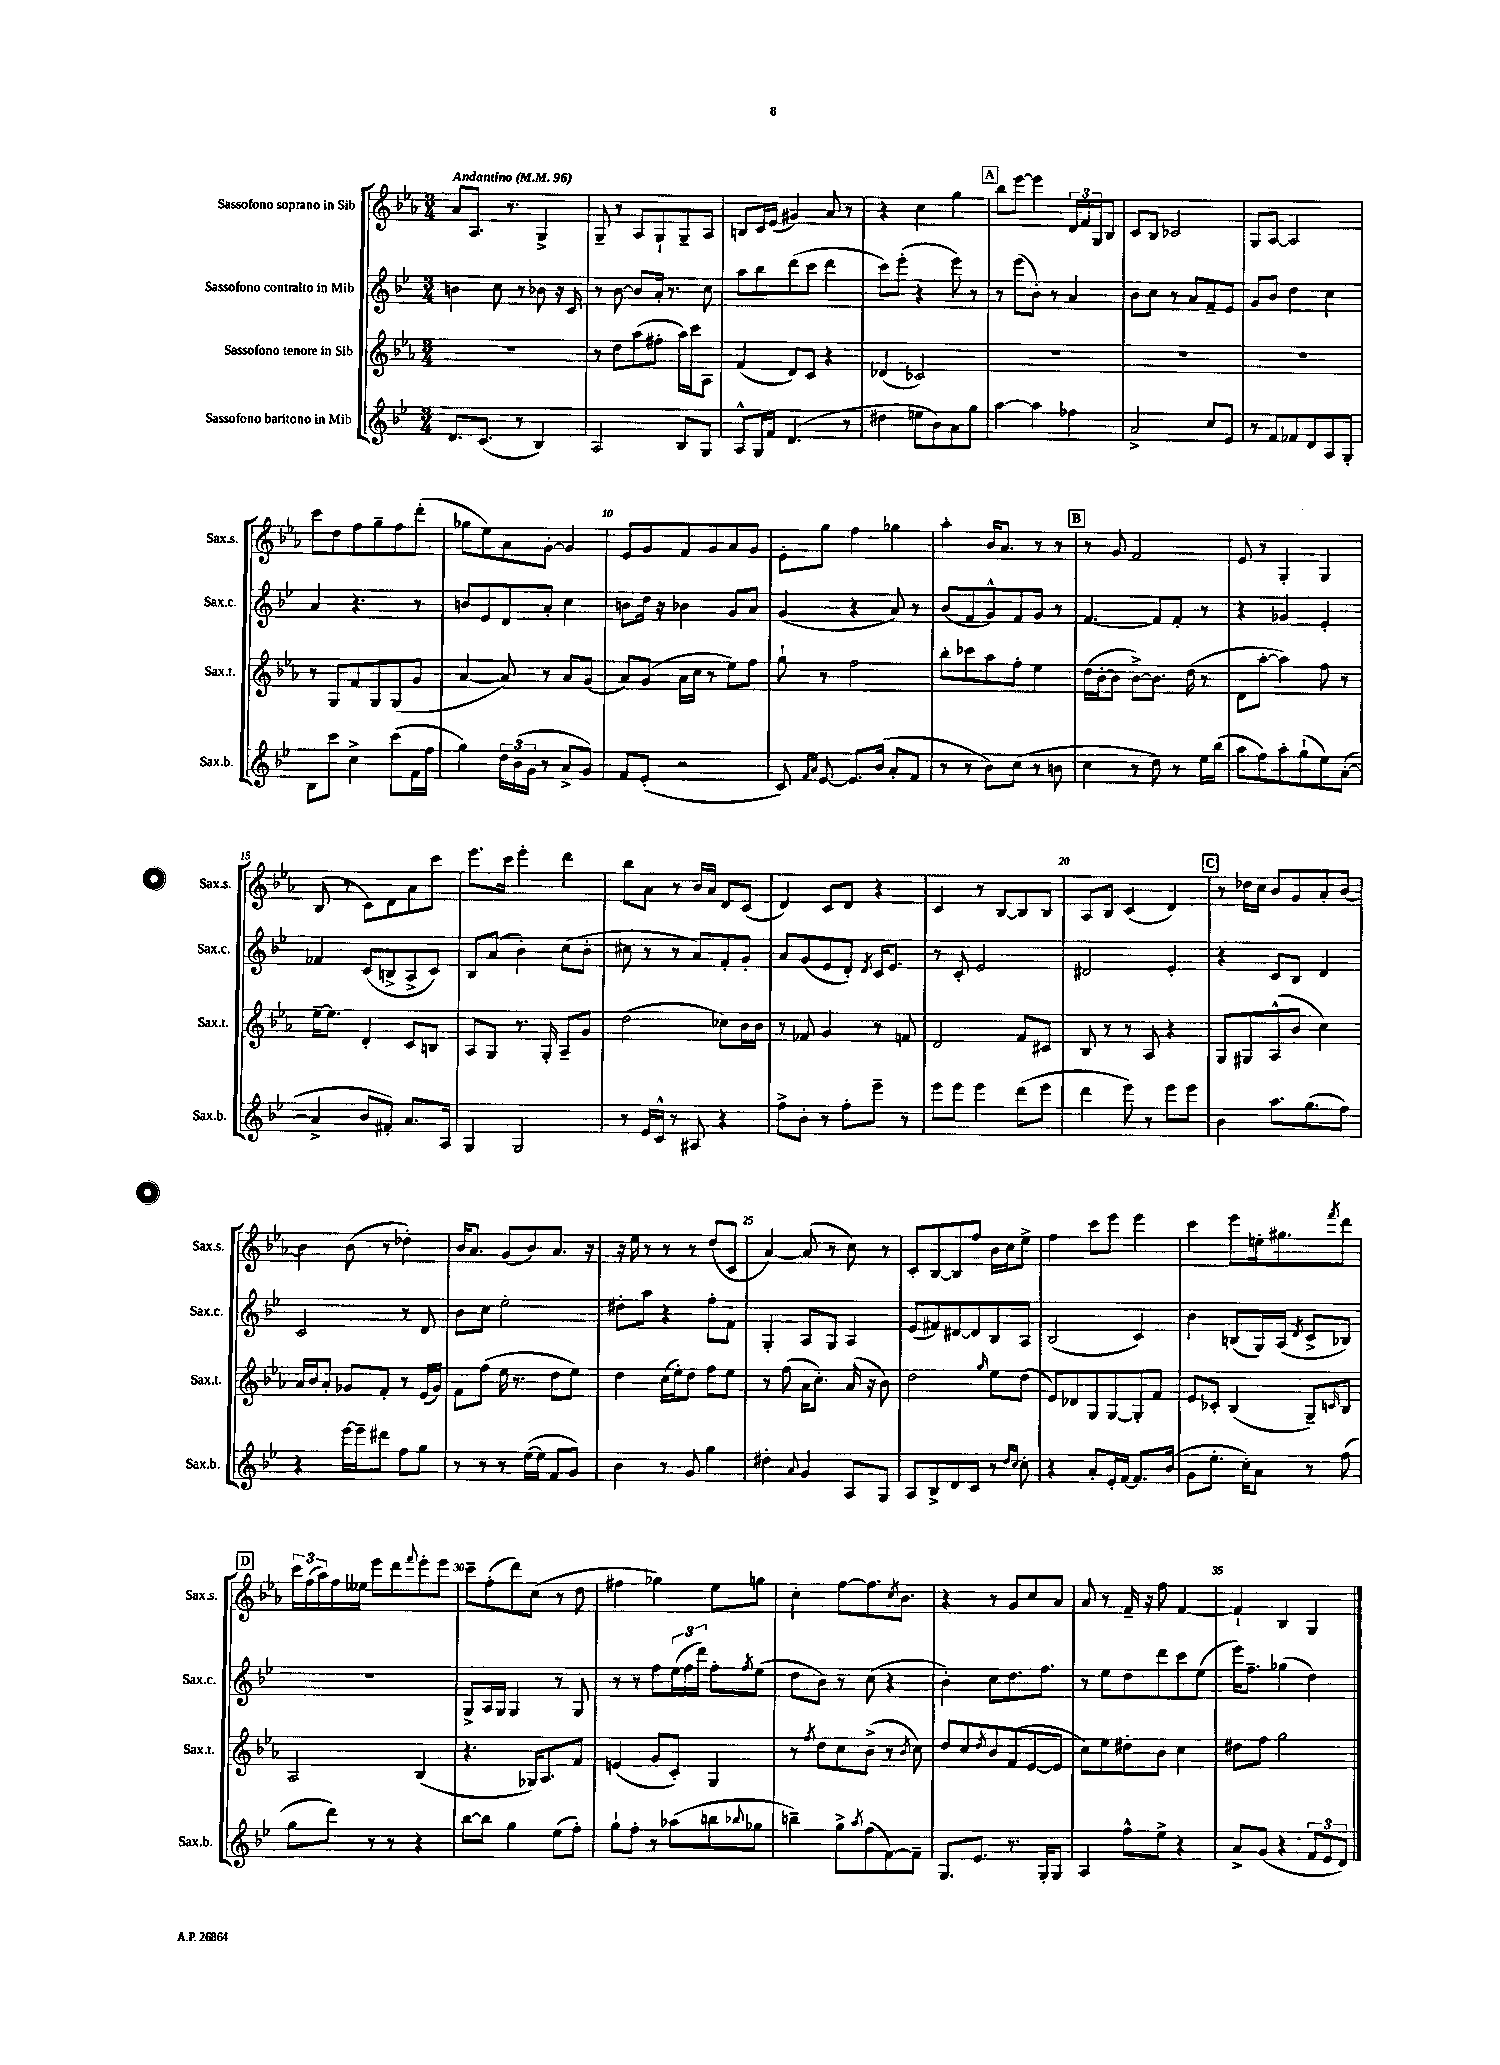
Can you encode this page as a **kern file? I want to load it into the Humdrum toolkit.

**kern	**kern	**kern	**kern
*staff4	*staff3	*staff2	*staff1
*clefG2	*clefG2	*clefG2	*clefG2
*k[b-e-]	*k[b-e-a-]	*k[b-e-]	*k[b-e-a-]
*M3/4	*M3/4	*M3/4	*M3/4
*MM96	*MM96	*MM96	*MM96
8.d	2.r	4b	8a-
.	.	.	8.A-
(8.c	.	.	.
.	.	8cc	.
.	.	.	8.r
8r	.	8r	.
4B-)	.	8b-	4G^
.	.	16r	.
.	.	16c	.
=	=	=	=
2A	8r	8r	8G~
.	8dd	[8b-	8r
.	(8aa-	8b-]	8A-
.	8ff#'	16a'	8G`
.	.	8.r	.
8B-	16aa-)	.	8G~
.	16ccc	.	.
8G	8A-	8cc	8A-
=	=	=	=
8A^^	(4f	8aa	8B
16G	.	8bb-	16c
16f	.	.	(16e-
(4.d	8d)	(8ddd	4g#)
.	8c	8ccc	.
.	4r	4ddd	8a-
8r	.	.	8r
=	=	=	=
4dd#	(4d-	8ccc)	4r
.	.	(8eee-'	.
8ee	2c-)	4r	4cc
8b-)	.	.	.
8a	.	8eee-)	4gg
8gg	.	8r	.
=	=	=	=
[4aa	2.r	8r	8bb-
.	.	(8eee-	[8eee-
4aa]	.	8b-')	4eee-]
.	.	8r	.
4ff-	.	4a	24d
.	.	.	24f
.	.	.	24G
.	.	.	8B-
=	=	=	=
2a^	2.r	8b-	8c
.	.	8cc	8B-
.	.	8r	2c-
.	.	8a	.
8cc	.	8f~	.
8e-	.	8e-	.
=	=	=	=
8r	2.r	8g	8G
8f	.	8b-	[8A-
8f-	.	4dd	2A-]
8d	.	.	.
8A	.	4cc	.
8G'	.	.	.
=	=	=	=
8B-	8r	4a	8ccc
8ccc	8G	.	8dd
4cc^	8f	4.r	8ff
.	8G	.	8gg~
(8ccc	(8G	.	8ff
16f	8g	8r	(8ddd'
16ff	.	.	.
=	=	=	=
4gg)	[4a-	8b	8gg-
.	.	8e-	8ee-)
24dd	8a-])	8d	8a-
(24b-	.	.	.
24g	.	.	.
8r	8r	8a'	[8g'
8a^	8a-	4cc	4g]
8g)	(8g	.	.
=	=	=	=
8f	8a-)	8b	8e-
(8e-'	(8g	16dd	8g
.	.	16r	.
2r	16a-	4b-	8f
.	16cc	.	.
.	8r	.	8g
.	8ee-)	8g	8a-
.	8ff	8a	8g
=	=	=	=
8c)	8gg`	(4g	8e-'
16qqf	.	.	.
16qqa	.	.	.
[8e-	8r	.	8gg
8.e-]	2ff	4r	4ff
(16b-	.	.	.
8a'	.	8a)	4gg-
8f	.	8r	.
=	=	=	=
8r	8bb-'	(8b-	4aa-'
8r	8ccc-	8f	.
8b-)	8aa-	8g^^)	16b-
.	.	.	8.a-
(8cc	8ff'	8f	.
8r	4ee-	8g	8r
8b	.	8r	8r
=	=	=	=
4cc	(16dd	[4.f	8r
.	[16b-'	.	.
.	8b-]	.	8g
8r	[8b-^)	.	2f
8dd)	8.b-]	8f]	.
8r	.	8f'	.
.	(16dd	.	.
16ee-	8r	8r	.
(16bb-	.	.	.
=	=	=	=
8aa	8d	4r	8e-
8ff)	[8aa-'	.	8r
8aa'	4aa-])	4g-	4G'
(8gg`	.	.	.
8ee-)	8ff	4e-'	4G
([8a'	8r	.	.
=	=	=	=
4a^]	[16ee-~	4f-	(8B-
.	8.ee-]	.	.
.	.	.	8r
8b-	4d'	(8c	8c)
8f#')	.	8B^	8d
8.a	8c	8A^	8a-
.	8B	8c)	8ccc
16A	.	.	.
=	=	=	=
4G	8A-	8B-	8.eee-
.	8G	(8a	.
.	.	.	16ccc
2G	8.r	4b-')	4eee-'
.	16G'	.	.
.	8A-~	(8cc	4ddd
.	8g	8b-'	.
=	=	=	=
8r	(2dd	8cc#	8bb-
16e-	.	8r	8a-
16c^^	.	.	.
8r	.	8r	8r
8A#	.	8a)	16b-
.	.	.	16a-
4r	8cc-)	8f'	8d
.	16b-	8g'	(8c
.	16b-	.	.
=	=	=	=
8ff^	8r	8a	4d)
8b-'	8f-	(8g	.
8r	4g	8e-	8c
8ff'	.	8d')	8d
.	.	8qd	.
8eee-~	8r	16c	4r
.	.	8.e-	.
8r	8f	.	.
=	=	=	=
8eee-	2d	8r	4c
8eee-	.	8c'	.
4eee-	.	2e-	8r
.	.	.	[8B-
(8ddd	8f	.	8B-]
8eee-	8c#	.	8B-
=	=	=	=
4ddd	8B-	2d#	8A-
.	8r	.	8B-
8eee-)	8r	.	(4c
8r	8A-	.	.
8eee-	4r	4e-'	4d)
8eee-	.	.	.
=	=	=	=
4b-	8G	4r	8r
.	8G#	.	16dd-
.	.	.	16cc
8.aa	(8A-^^	8c	8b-
.	8b-	8B-	8g
(8.gg	.	.	.
.	4cc)	4d	8a-'
8ff)	.	.	[8b-
=	=	=	=
4r	16a-	2c	4b-]
.	16b-	.	.
.	8a-'	.	.
[16eee-	8g-	.	(8b-
16eee-~]	.	.	.
8ddd#	8f'	.	8r
8ff	8r	8r	4dd-')
8gg	(16e-	8d	.
.	16g-)	.	.
=	=	=	=
8r	8f	8b-	16b-
.	.	.	8.a-
8r	(8ff	8cc	.
8r	16ee-	2ee-'	(8g
.	8.r	.	.
([16ee-	.	.	8b-)
16ee-]	.	.	.
8f	8dd	.	8.a-
8g)	8ee-)	.	.
.	.	.	16r
=	=	=	=
4b-	4dd	8dd#'	16r
.	.	.	16ee-
.	.	8aa	8r
8r	(16cc	4r	8r
.	16ee-')	.	.
8g	8dd	.	8r
4gg	8ff	8ff'	(8dd
.	8ee-	8f	8c
=	=	=	=
4dd#'	8r	4G'	[4a-)
.	(8ff	.	.
8qqa	.	.	.
4g	16a-	8A	(8a-]
.	8.cc')	.	.
.	.	8G	8r
8A	(16a-	4A	8cc)
.	16r	.	.
8G	8b-)	.	8r
=	=	=	=
8A	2dd	(8e-	8c'
8B-^	.	8f#)	[8B-
8d	.	[8d#	8B-]
8c	.	8d#]	8ff
.	16qqgg	.	.
8r	8ee-	8B-	16b-
.	.	.	16cc
16qqdd	.	.	.
16qqcc	.	.	.
8cc'	(8dd	8A	8ee-^
=	=	=	=
4r	8e-)	(2B-	4ff
.	8d-	.	.
8a'	8G	.	8ccc
16e-'	[8G	.	8eee-
[16f	.	.	.
8.f]	8G']	4c)	4eee-
.	8f	.	.
(16b-	.	.	.
=	=	=	=
8g	8e-	4b-	4ccc
8.ee-'	8c-'	.	.
.	(4B-	(8B	8eee-
16cc')	.	.	.
8a	.	16G)	16ee'
.	.	(16A	8.gg#
.	.	8qd	.
8r	8G~)	8c^	.
.	16qqc	.	8qfff
(8ff	8B-	8B-)	8ddd
=	=	=	=
8gg	2A-	2.r	24ccc
.	.	.	(24ff
.	.	.	24aa-)
8ddd)	.	.	16ff
.	.	.	16ee--
8r	.	.	8eee-
8r	.	.	8ddd
.	.	.	8qqfff
4r	(4B-	.	8eee-'
.	.	.	8eee-
=	=	=	=
[8bb-	4.r	8G^	8ccc~
8bb-]	.	16A	(8ff'
.	.	16G	.
4gg	.	4G	8ddd)
.	16G-)	.	(8cc
.	8.A-	.	.
(8ee-	.	8r	8r
8ff')	8f	8G	8dd
=	=	=	=
8gg`	(4e	8r	4ff#
8ff'	.	8r	.
8r	8g	8ff	4gg-)
(8aa-	8c')	(24ee-	.
.	.	24ff	.
.	.	24ddd)	.
8bb	4G	8ff'	8ee-
8qqbb-	.	8qff	.
8gg-	.	(8ee-	8gg
=	=	=	=
4bb~)	8r	8dd	4cc'
.	8qff	.	.
.	8dd	8b-)	.
8gg^	8cc	8r	[8ff
8qaa	.	.	.
(8ff	(8b-^	(8cc	8.ff]
[8f)	8r	4r	.
.	.	.	8qcc
.	.	.	8.b-
.	8qb-	.	.
8f~]	8cc)	.	.
=	=	=	=
8.G	8dd	4b-')	4r
.	8cc	.	.
8.e-	.	.	.
.	8qdd	.	.
.	8b-	8cc	8r
8.r	(8f	8.dd	8g
.	[8e-	.	8cc
16G'	.	8.ff	.
8G	8e-]	.	8a-
=	=	=	=
4A	8cc)	8r	8a-
.	8ee-	8ee-	8r
8ff^^	8dd#'	8dd	16f~
.	.	.	16r
8ee-^	8b-	8ddd	8ff
4r	4cc	8ccc	[4f
.	.	(8ee-	.
=	=	=	=
8a^	8dd#	16eee-)	4f`]
.	.	8.ff~	.
(8g	8ff	.	.
4r	2gg	(4gg-	4B-
12f	.	4dd)	4G
12e-	.	.	.
12d)	.	.	.
==	==	==	==
*-	*-	*-	*-
